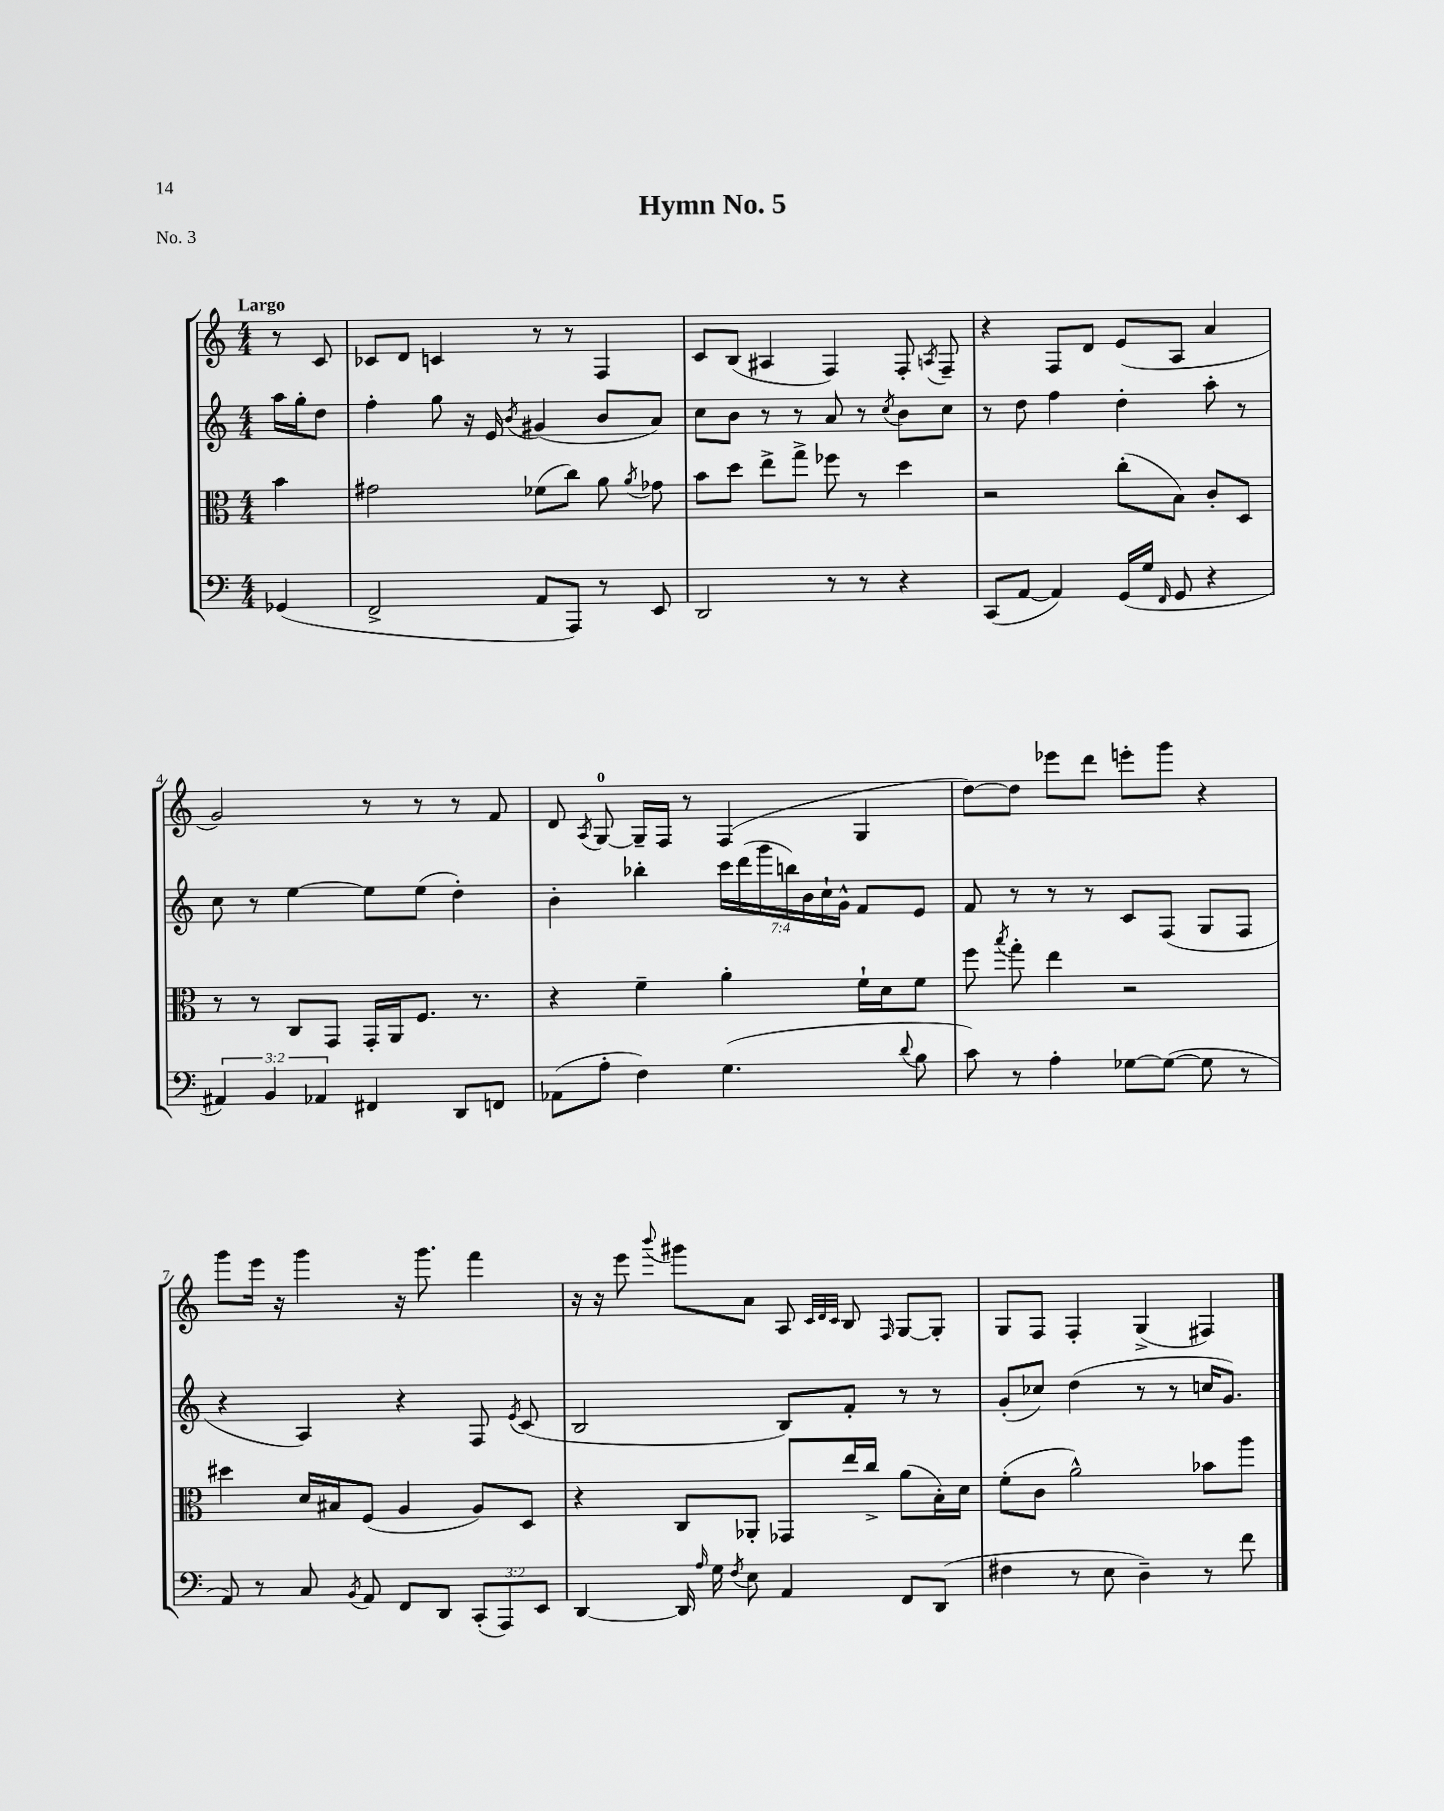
\header { title = "Hymn No. 5" piece = "No. 3" }
<<
\new StaffGroup <<
\new Staff = "s0" {
    \clef treble \key c \major \numericTimeSignature \time 4/4 \partial 4 \tempo "Largo"
    \autoBeamOff r8 c'8 |
    ces'8[ d'8] c'4 r8 r8 f4 |
    c'8[ b8]( ais4 f4) f8-. \acciaccatura { a8 } f8-- |
    r4 f8[ d'8] e'8[( a8] a'4 |
    g'2) r8 r8 r8 f'8 |
    d'8 \acciaccatura { a8 } g8-0~ g16[-- f16] r8 f4( g4 |
    d''8[~) d''8] ees'''8[ d'''8] e'''8[-. g'''8] r4 |
    g'''8[ e'''16] r16 g'''4 r16 g'''8. f'''4 |
    r16 r16 e'''8 \appoggiatura { b'''8 } gis'''8[ a'8] a8 \grace { c'32[ d'32 c'32] } b8 \grace { f16 } g8[~ g8]-. |
    g8[ f8] f4-. g4->( fis4) \bar "|." |
}
\new Staff = "s1" {
    \clef treble \key c \major \numericTimeSignature \time 4/4 \override Staff.TupletNumber.text = #tuplet-number::calc-fraction-text \partial 4
    \autoBeamOff a''16[ g''16-. d''8] |
    f''4-. g''8 r16 e'16 \acciaccatura { b'8 } gis'4( b'8[ a'8]) |
    c''8[ b'8] r8 r8 a'8 r8 \acciaccatura { c''8 } b'8[ c''8] |
    r8 d''8 f''4 d''4-. a''8-. r8 |
    c''8 r8 e''4~ e''8[ e''8]( d''4-.) |
    b'4-. bes''4-. \tuplet 7/4 { c'''16[ d'''16( g'''16 b''16) b'16 c''16-! g'16]-^ } f'8[ e'8] |
    f'8 r8 r8 r8 c'8[ f8]( g8[ f8] |
    r4 a4) r4 f8 \acciaccatura { e'8 } c'8( |
    b2 b8[) f'8]-. r8 r8 |
    g'8[-.( ces''8]) d''4( r8 r8 c''16[ g'8.]) \bar "|." |
}
\new Staff = "s2" {
    \clef alto \key c \major \numericTimeSignature \time 4/4 \partial 4
    \autoBeamOff b'4 |
    gis'2 fes'8[( c''8]) a'8 \acciaccatura { a'8 } ges'8 |
    b'8[ d''8] e''8[-> g''8]-> fes''8 r8 d''4 |
    r2 c''8[-.( b8]) c'8[-. d8] |
    r8 r8 c8[ g,8] g,16[-. a,16 f8.] r8. |
    r4 f'4-- a'4-. f'16[-! d'16 f'8] |
    f''8 \acciaccatura { b''8 } g''8-. e''4 r2 |
    dis''4 d'16[ bis16 f8]( a4 a8[) d8] |
    r4 c8[ aes,8]-. ges,8[ e''16 c''16]-> a'8[( b16-.) d'16] |
    f'8[-.( c'8] a'2-^) bes'8[ a''8] \bar "|." |
}
\new Staff = "s3" {
    \clef bass \key c \major \numericTimeSignature \time 4/4 \override Staff.TupletNumber.text = #tuplet-number::calc-fraction-text \partial 4
    \autoBeamOff ges,4( |
    f,2-> a,8[ a,,8]) r8 e,8 |
    d,2 r8 r8 r4 |
    c,8[( a,8]~ a,4) g,16[( g16] \grace { f,16 } g,8 r4 |
    \tuplet 3/2 { ais,4) b,4 aes,4 } fis,4 d,8[ f,8] |
    aes,8[( a8]-. f4) g4.( \appoggiatura { d'8 } b8 |
    c'8) r8 a4-. ges8[~ ges8]~( ges8 r8 |
    a,8) r8 c8 \acciaccatura { b,8 } a,8 f,8[ d,8] \tuplet 3/2 { c,8[-.( a,,8) e,8] } |
    d,4~ d,16 \grace { a16 } g16 \acciaccatura { f8 } e8 a,4 f,8[ d,8]( |
    fis4 r8 e8 d4--) r8 f'8 \bar "|." |
}
>>
>>
